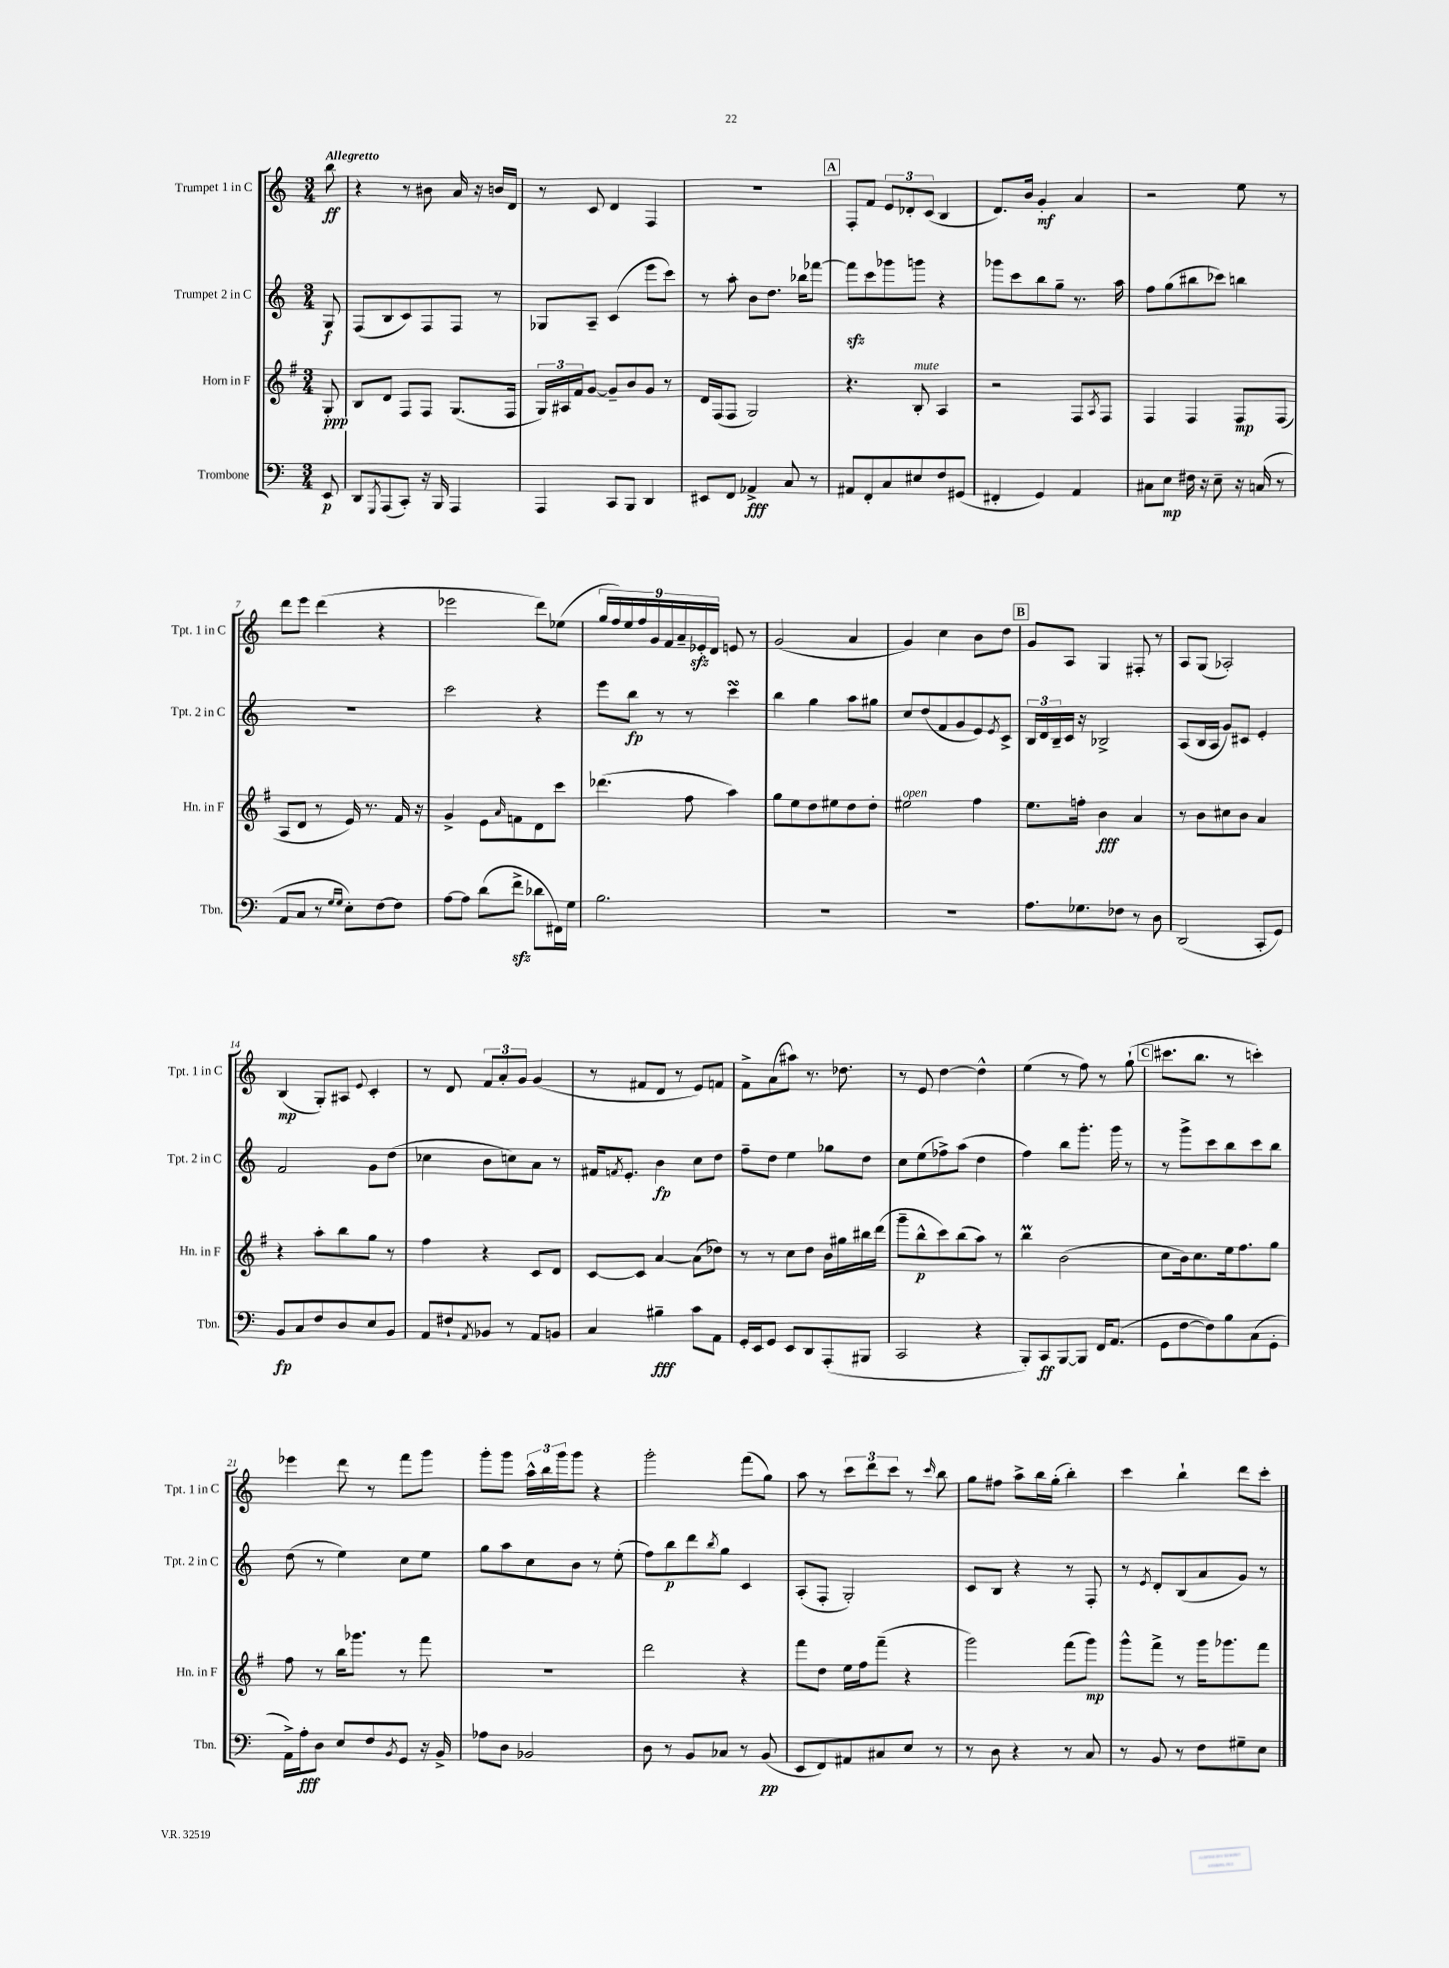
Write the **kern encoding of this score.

**kern	**dynam	**kern	**dynam	**kern	**dynam	**kern	**dynam
*part4	*part4	*part3	*part3	*part2	*part2	*part1	*part1
*staff4	*staff4	*staff3	*staff3	*staff2	*staff2	*staff1	*staff1
*I"Trombone	*	*I"Horn in F	*	*I"Trumpet 2 in C	*	*I"Trumpet 1 in C	*
*I'Tbn.	*	*I'Hn. in F	*	*I'Tpt. 2 in C	*	*I'Tpt. 1 in C	*
*clefF4	*	*clefG2	*	*clefG2	*	*clefG2	*
*k[]	*	*k[f#]	*	*k[]	*	*k[]	*
*M3/4	*	*M3/4	*	*M3/4	*	*M3/4	*
=	=	=	=	=	=	=	=
!	!	!	!	!	!	!LO:TX:a:B:t=Allegretto	!
8EE/	p	8G'/	ppp	8G/	f	8bb\	ff
=1	=1	=1	=1	=1	=1	=1	=1
8DD/L	.	8B/L	.	(8F/L	.	4r	.
8qGGG/	.	.	.	.	.	.	.
(8AAA/	.	8d/J	.	8B/	.	.	.
8CC'/J)	.	8F#/L	.	8c/)	.	8r	.
16r	.	8F#/J	.	8F/	.	8b#X\	.
16BBB/	.	.	.	.	.	.	.
4AAA/	.	(8.G/L	.	8F/J	.	16a/	.
.	.	.	.	.	.	16r	.
.	.	.	.	8r	.	16bn/LL	.
.	.	16F#/Jk	.	.	.	16d/JJ	.
=2	=2	=2	=2	=2	=2	=2	=2
4AAA/	.	24G/LL)	.	8G-X/L	.	8r	.
.	.	24A#X/	.	.	.	.	.
.	.	24f#/J	.	.	.	.	.
.	.	[8g/J	.	8A~/J	.	8c/	.
8CC/L	.	8g~/L]	.	(4c/	.	4d/	.
8BBB/J	.	8b/	.	.	.	.	.
4DD/	.	8g/J	.	8eee\L	.	4F/	.
.	.	8r	.	8ccc\J)	.	.	.
=3	=3	=3	=3	=3	=3	=3	=3
8EE#X/L	.	16d/LL	.	8r	.	2.r	.
.	.	(16F#/J	.	.	.	.	.
8FF/J	.	8F#/J	.	8aa'\	.	.	.
4AA-X^/	fff	2G/)	.	8b\L	.	.	.
.	.	.	.	8.dd\J	.	.	.
8C/	.	.	.	.	.	.	.
.	.	.	.	16bb-X\KL	.	.	.
8r	.	.	.	[8fff-X\J	.	.	.
!!LO:REH:place=s1:t=A
=4	=4	=4	=4	=4	=4	=4	=4
8AA#X/L	.	4.r	.	8fff-zz\L]	.	8F'/L	.
8FF'/	.	.	.	8ccc\	.	8f/J	.
8C/	.	.	.	8ggg-X\	.	12e/L	.
.	.	.	.	.	.	12d-X'/	.
!	!	!LO:TX:a:i:t=mute	!	!	!	!	!
8E#X/	.	8B'/	.	8gggn\J	.	.	.
.	.	.	.	.	.	(12c/J	.
8F/	.	4A/	.	4r	.	4B/	.
(8GG#X/J	.	.	.	.	.	.	.
=5	=5	=5	=5	=5	=5	=5	=5
4FF#X'/	.	2r	.	8ggg-X\L	.	8.d/L)	.
.	.	.	.	8ccc\	.	.	.
.	.	.	.	.	.	16b/Jk	.
4GG/)	.	.	.	8bb\	.	4g'/	mf
.	.	.	.	8gg~\J	.	.	.
4AA/	.	8F#/L	.	8.r	.	4a/	.
.	.	8qA/	.	.	.	.	.
.	.	8F#/J	.	.	.	.	.
.	.	.	.	16aa\	.	.	.
=6	=6	=6	=6	=6	=6	=6	=6
8C#X\L	.	4F#/	.	8ff\L	.	2r	.
8E\J	mp	.	.	(8gg\	.	.	.
16F#X\	.	4F#/	.	8bb#X\	.	.	.
16r	.	.	.	.	.	.	.
8E~\	.	.	.	8ccc-X\J)	.	.	.
16r	.	8F#/L	mp	4bbn\	.	8ee\	.
(16Cn/	.	.	.	.	.	.	.
8r	.	(8F#/J	.	.	.	8r	.
!!LO:LB:g=z
=7	=7	=7	=7	=7	=7	=7	=7
8AA/L	.	8A/L	.	2.r	.	8ddd\L	.
8C/J	.	8d/J	.	.	.	8eee\J	.
8r	.	8r	.	.	.	(4ddd\	.
16qqG/LL	.	.	.	.	.	.	.
16qqG/JJ	.	.	.	.	.	.	.
8E'\L)	.	16e/)	.	.	.	.	.
.	.	8.r	.	.	.	.	.
[8F\	.	.	.	.	.	4r	.
8F\J]	.	16f#/	.	.	.	.	.
.	.	16r	.	.	.	.	.
=8	=8	=8	=8	=8	=8	=8	=8
[8A\L	.	4g^/	.	2ccc\	.	2eee-X\	.
8A\J]	.	.	.	.	.	.	.
(8d\L	.	8e\L	.	.	.	.	.
.	.	16qqa/	.	.	.	.	.
8fzz^\J	.	8fn\	.	.	.	.	.
8d-X\L	.	8d\	.	4r	.	8ddd\L)	.
16FF#X\L)	.	8ccc\J	.	.	.	(8ee-X\J	.
16G\JJ	.	.	.	.	.	.	.
=9	=9	=9	=9	=9	=9	=9	=9
2.B\	.	(4.ddd-X\	.	8eee\L	.	18gg/LL	.
.	.	.	.	.	.	18ff/)	.
.	.	.	.	.	.	18ee/	.
.	.	.	.	8bb\J	fp	.	.
.	.	.	.	.	.	18ff/	.
.	.	.	.	.	.	18g/	.
.	.	.	.	8r	.	.	.
.	.	.	.	.	.	18f/	.
.	.	.	.	.	.	18a~/	.
.	.	8ff#\	.	8r	.	.	.
.	.	.	.	.	.	18e-Xzz'/	.
.	.	.	.	.	.	18d/JJ	.
.	.	4aa\)	.	4cccsSSs\	.	8en/	.
.	.	.	.	.	.	8r	.
=10	=10	=10	=10	=10	=10	=10	=10
2.r	.	8gg\L	.	4bb\	.	(2g/	.
.	.	8ee\	.	.	.	.	.
.	.	8dd\	.	4gg\	.	.	.
.	.	8ee#X\	.	.	.	.	.
.	.	8dd\	.	8aa\L	.	4a/	.
.	.	8dd'\J	.	8gg#X\J	.	.	.
=11	=11	=11	=11	=11	=11	=11	=11
!	!	!LO:TX:a:i:t=open	!	!	!	!	!
2.r	.	2ee#X\	.	8cc/L	.	4g/)	.
.	.	.	.	(8dd/	.	.	.
.	.	.	.	8f/	.	4cc\	.
.	.	.	.	8g/	.	.	.
.	.	4ff#\	.	8e/)	.	8b\L	.
.	.	.	.	8qe/	.	.	.
.	.	.	.	8c^/J	.	8dd\J	.
!!LO:REH:place=s1:t=B
=12	=12	=12	=12	=12	=12	=12	=12
8.A\L	.	8.ee\L	.	24B/LL	.	8g/L	.
.	.	.	.	24d/	.	.	.
.	.	.	.	24B~/	.	.	.
.	.	.	.	16c/JJ	.	8A/J	.
8.G-X\	.	16ffn'\Jk	.	16r	.	.	.
.	.	4b\	fff	2B-X^/	.	4G/	.
8F-X\J	.	.	.	.	.	.	.
8r	.	4a/	.	.	.	8F#X'/	.
8D\	.	.	.	.	.	8r	.
=13	=13	=13	=13	=13	=13	=13	=13
(2DD/	.	8r	.	(8A/L	.	8A/L	.
.	.	8b\L	.	16B/L	.	(8G/J	.
.	.	.	.	16A/JJ	.	.	.
.	.	8cc#X\	.	8g/L)	.	2A-X'/)	.
.	.	8b\J	.	8c#X/J	.	.	.
8CC'/L	.	4a/	.	4e'/	.	.	.
8GG/J)	.	.	.	.	.	.	.
!!LO:LB:g=z
=14	=14	=14	=14	=14	=14	=14	=14
8BB/L	fp	4r	.	2f/	.	(4B/	mp
8C/	.	.	.	.	.	.	.
8F/	.	8aa'\L	.	.	.	8G'/L)	.
8D/	.	8bb\	.	.	.	8A#X/J	.
.	.	.	.	.	.	8qqe/	.
8E/	.	8gg\J	.	8g\L	.	4c'/	.
8BB/J	.	8r	.	(8dd\J	.	.	.
=15	=15	=15	=15	=15	=15	=15	=15
8AA/L	.	4ff#\	.	4cc-X\	.	8r	.
8F#X`/	.	.	.	.	.	8d/	.
8qAA/	.	.	.	.	.	.	.
8BB-X/J	.	4r	.	8b\L	.	12f/L	.
.	.	.	.	.	.	12a'/	.
8r	.	.	.	8ccn\)	.	.	.
.	.	.	.	.	.	12g/J	.
8AA/L	.	8c/L	.	8a\J	.	(4g/	.
8BBn/J	.	8d/J	.	8r	.	.	.
=16	=16	=16	=16	=16	=16	=16	=16
4C/	.	[8c/L	.	16f#X/KL	.	8r	.
.	.	.	.	8qfn/	.	.	.
.	.	.	.	8.e'/J	.	.	.
.	.	8c/J]	.	.	.	8f#X/L	.
4B#X~\	fff	[4a/	.	4b\	fp	8d/J	.
.	.	.	.	.	.	8r	.
8c\L	.	(8a\L]	.	8cc\L	.	8e/L)	.
8AA\J	.	8dd-X\J)	.	8dd\J	.	8fn/J	.
=17	=17	=17	=17	=17	=17	=17	=17
16GG'/LL	.	8r	.	8ff~\L	.	8f^\L	.
16EE/J	.	.	.	.	.	.	.
8GG/J	.	8r	.	8dd\J	.	(8a\	.
8EE/L	.	8cc\L	.	4ee\	.	8aa#X\J)	.
8DD/	.	8dd\J	.	.	.	8.r	.
(8AAA'/	.	16b\LL	.	8gg-X\L	.	.	.
.	.	16gg#X\	.	.	.	8.dd-X\	.
8BBB#X/J	.	16bb#X\	.	8dd\J	.	.	.
.	.	(16ddd\JJ	.	.	.	.	.
=18	=18	=18	=18	=18	=18	=18	=18
2CC/	.	8ggg~\L	.	8cc\L	.	8r	.
.	.	8bb^^\	p	(8ee\	.	8e/	.
.	.	8ccc\)	.	8ff-X^\)	.	[4dd\	.
.	.	(8bb\	.	(8aa\J	.	.	.
4r	.	8aa\J)	.	4dd\	.	4dd^^\]	.
.	.	8r	.	.	.	.	.
=19	=19	=19	=19	=19	=19	=19	=19
8BBB'/L)	.	4bbm\	.	4ff\)	.	(4ee\	.
8CC/	ff	.	.	.	.	.	.
[8BBB/	.	(2b\	.	8bb\L	.	8r	.
8BBB/J]	.	.	.	8.ggg'\J	.	8ff\)	.
16FF/KL	.	.	.	.	.	8r	.
(8.AA/J	.	.	.	16ggg\	.	.	.
.	.	.	.	8r	.	(8gg`\	.
!!LO:REH:place=s1:t=C
=20	=20	=20	=20	=20	=20	=20	=20
8GG\L	.	8cc\L	.	8r	.	8.ccc#X\L	.
[8F\	.	16b\k)	.	8ggg^\L	.	.	.
.	.	8.cc\	.	.	.	8.bb\J	.
8F\])	.	.	.	8ccc\	.	.	.
8B\	.	16ee\k	.	8bb\	.	8r	.
.	.	8.ff#\	.	.	.	.	.
(8C\	.	.	.	8ccc\	.	4cccn'\)	.
8GG'\J	.	8gg\J	.	8bb\J	.	.	.
!!LO:LB:g=z
=21	=21	=21	=21	=21	=21	=21	=21
16AA^\LL)	.	8ff#\	.	(8dd\	.	4eee-X\	.
16A'\J	fff	.	.	.	.	.	.
8D\J	.	8r	.	8r	.	.	.
8E/L	.	16bb\KL	.	4ee\)	.	8ddd\	.
.	.	8.ggg-X\J	.	.	.	.	.
8F/	.	.	.	.	.	8r	.
8qBB/	.	.	.	.	.	.	.
8GG/J	.	8r	.	8cc\L	.	8fff\L	.
16r	.	8fff#\	.	8ee\J	.	8ggg\J	.
16BB^/	.	.	.	.	.	.	.
=22	=22	=22	=22	=22	=22	=22	=22
8A-X\L	.	2.r	.	8gg\L	.	8ggg'\L	.
8D\J	.	.	.	8aa\	.	8ggg\J	.
2BB-X/	.	.	.	8cc\	.	24aa^^\LL	.
.	.	.	.	.	.	24bb\	.
.	.	.	.	.	.	24ggg\J	.
.	.	.	.	8b\J	.	8ggg\J	.
.	.	.	.	8r	.	4r	.
.	.	.	.	(8ee'\	.	.	.
=23	=23	=23	=23	=23	=23	=23	=23
8D\	.	2ddd\	.	8ff\L)	.	2ggg'\	.
8r	.	.	.	8bb\	p	.	.
8BB/L	.	.	.	8ddd\	.	.	.
.	.	.	.	8qbb/	.	.	.
8C-X/J	.	.	.	8gg\J	.	.	.
8r	.	4r	.	4c/	.	(8fff\L	.
(8BB/	pp	.	.	.	.	8gg\J)	.
=24	=24	=24	=24	=24	=24	=24	=24
8EE/L	.	8fff#\L	.	(8A'/L	.	8aa\	.
8FF/)	.	8dd\J	.	8F'/J	.	8r	.
8AA#X/	.	16ee\LL	.	2G'/)	.	12ccc\L	.
.	.	16ff#\J	.	.	.	.	.
.	.	.	.	.	.	12ddd\	.
8C#X/	.	(8fff#~\J	.	.	.	.	.
.	.	.	.	.	.	12ccc\J	.
8E/J	.	4r	.	.	.	8r	.
.	.	.	.	.	.	16qqccc/	.
8r	.	.	.	.	.	8bb\	.
=25	=25	=25	=25	=25	=25	=25	=25
8r	.	2ggg\)	.	8c/L	.	8gg\L	.
8D\	.	.	.	8B/J	.	8ff#X\J	.
4r	.	.	.	4r	.	8aa^\L	.
.	.	.	.	.	.	16bb\L	.
.	.	.	.	.	.	(16gg'\JJ	.
8r	.	(8fff#\L	.	8r	.	4bb'\)	.
8C/	.	8ggg\J)	mp	8F'/	.	.	.
=26	=26	=26	=26	=26	=26	=26	=26
8r	.	8ggg^^\L	.	8r	.	4ccc\	.
.	.	.	.	8qe/	.	.	.
8BB/	.	8fff#^\J	.	8d'/L	.	.	.
8r	.	8r	.	(8B/	.	4bb`\	.
8F\L	.	16ggg\KL	.	8a/	.	.	.
.	.	8.ggg-X\	.	.	.	.	.
8G#X~\	.	.	.	8g/J)	.	8ddd\L	.
8E\J	.	8fff#\J	.	8r	.	8ccc'\J	.
==	==	==	==	==	==	==	==
*-	*-	*-	*-	*-	*-	*-	*-
